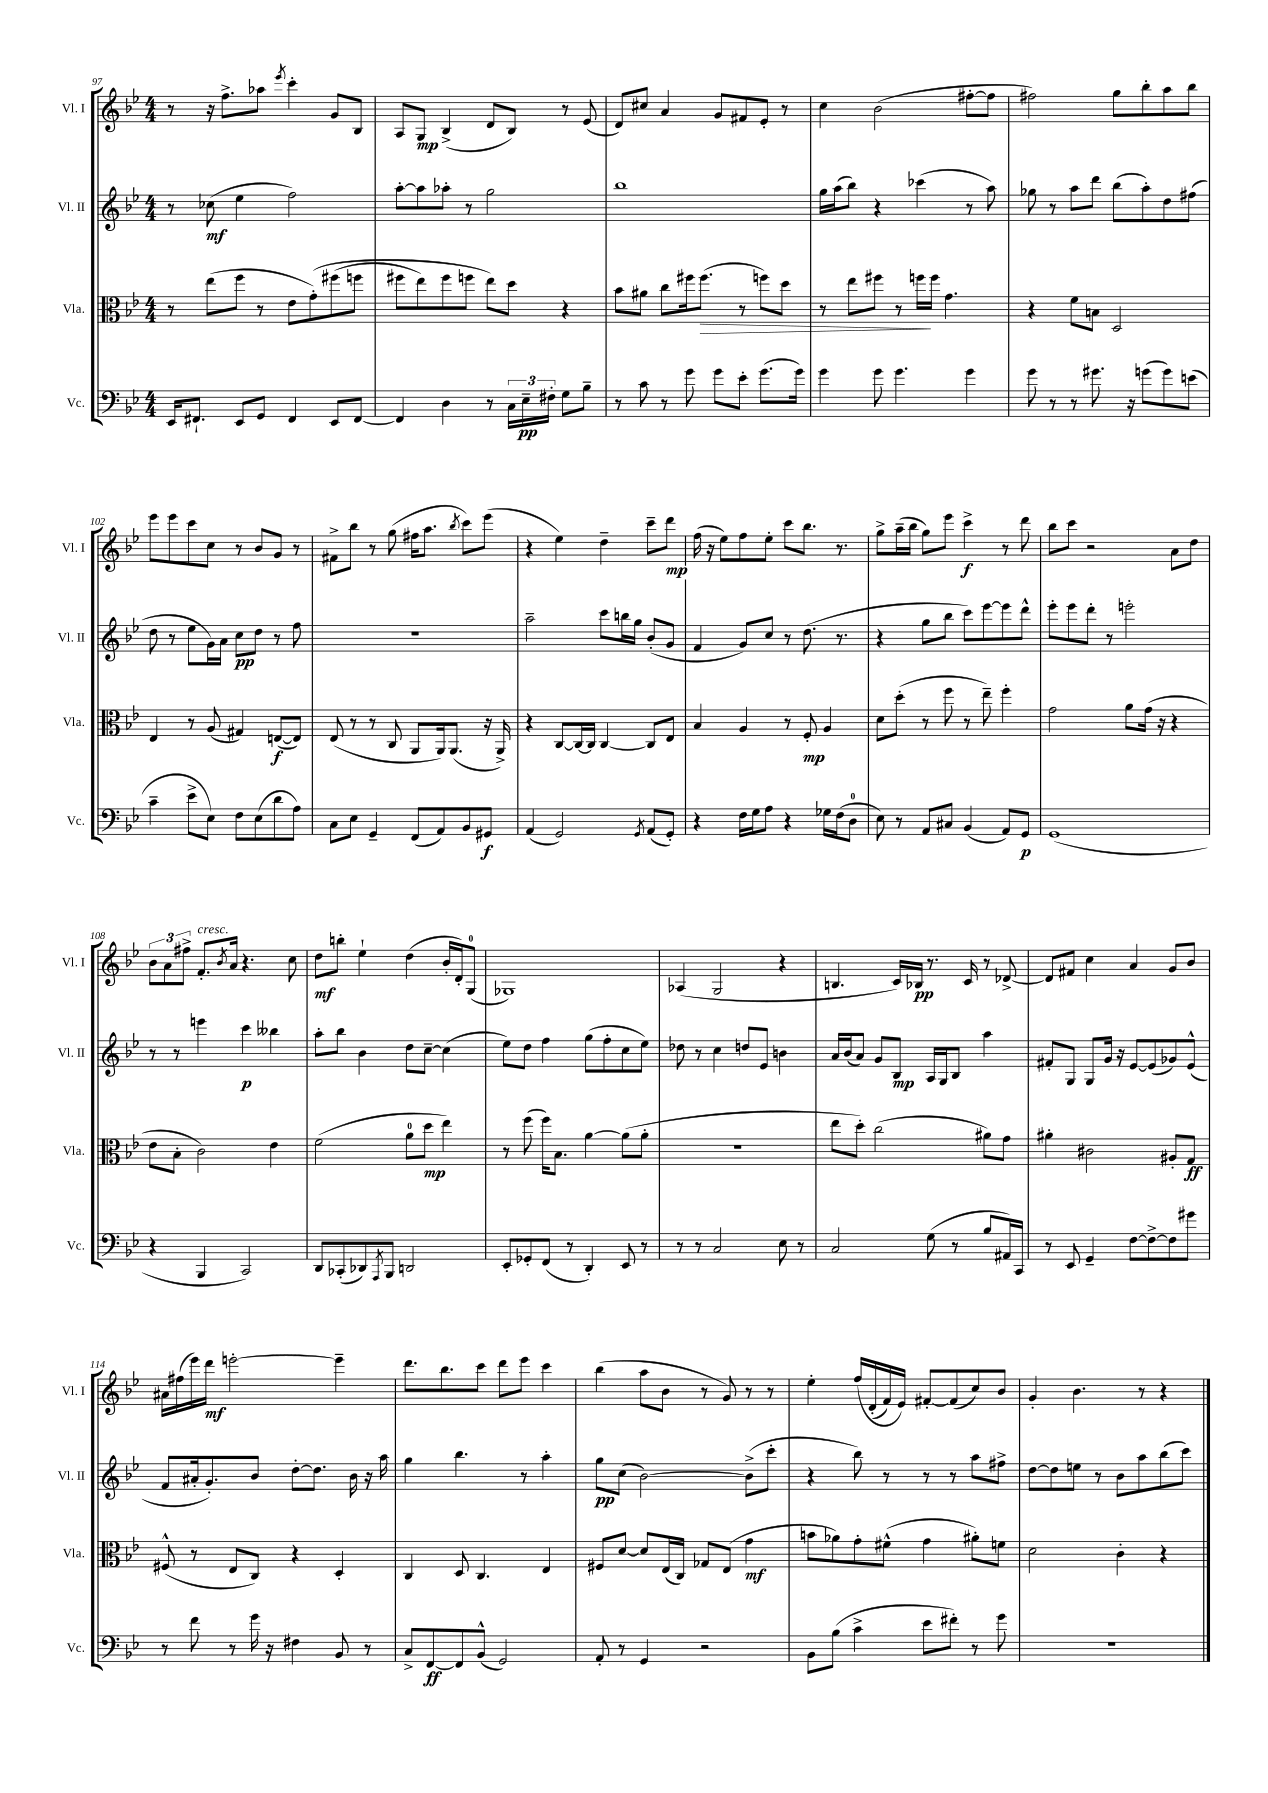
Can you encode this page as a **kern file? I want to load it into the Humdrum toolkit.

**kern	**kern	**kern	**kern
*staff4	*staff3	*staff2	*staff1
*clefF4	*clefC3	*clefG2	*clefG2
*k[b-e-]	*k[b-e-]	*k[b-e-]	*k[b-e-]
*M4/4	*M4/4	*M4/4	*M4/4
16EE-	8r	8r	8r
8.FF#`	.	.	.
.	(8ee-	(8cc-	16r
.	.	.	8.ff^
8EE-	8ff	4ee-	.
8GG	8r	.	8aa-
.	.	.	8qeee-
4FF#	8e-	2ff)	4ccc'
.	&(8g')	.	.
8EE-	(8ff#	.	8g
[8FF#	8ff	.	8B-
=	=	=	=
4FF#]	8ff#	[8aa'	8A
.	8ee-)	8aa]	8G
4D	8ff#	8aa-'	(4B-^
.	8ff	8r	.
8r	8ee-&)	2gg	8d
24C	8dd	.	8B-)
24E-~	.	.	.
24F#'	.	.	.
8G	4r	.	8r
8B-~	.	.	(8e-
=	=	=	=
8r	8b-	1bb-	8d)
8c	8a#	.	8cc#
8r	8cc	.	4a
8g	16ff#	.	.
.	(8.ff#	.	.
8g	.	.	8g
8e-'	8r	.	8f#
(8.g	8ff)	.	8e-'
.	8dd	.	8r
16g)	.	.	.
=	=	=	=
4g	8r	16gg	4cc
.	.	(16aa	.
.	8ee-	8bb-)	.
8g	8ff#	4r	(2b-
4.g	8r	.	.
.	16ff	(4ccc-	.
.	16ff	.	.
.	4.g	.	.
4g	.	8r	[8ff#'
.	.	8aa)	8ff#]
=	=	=	=
8g	4r	8gg-	2ff#)
8r	.	8r	.
8r	8f	8aa	.
8.g#	8B	8ddd	.
.	2D	(8bb-	8gg
16r	.	.	.
(8g	.	8aa')	8bb-'
8g)	.	8dd	8aa
(8e	.	(8ff#	8bb-
=	=	=	=
4c~	4E-	8dd	8eee-
.	.	8r	8eee-
8e-^	8r	8ee-	8ccc
8E-)	(8A	16g)	8cc
.	.	16a	.
8F	4G#)	8cc	8r
(8E-	.	8dd	8b-
8d	([8E	8r	8g
8A)	8E])	8ff	8r
=	=	=	=
8C	(8E-	1r	8f#^
8E-	8r	.	8bb-
4GG~	8r	.	8r
.	8C	.	(8gg
(8FF	8AA	.	16ff#
.	.	.	8.aa
8AA)	16AA)	.	.
.	(8.AA	.	.
.	.	.	8qbb-
8BB-	.	.	8ccc)
8GG#	16r	.	(8eee-
.	16AA^)	.	.
=	=	=	=
(4AA	4r	2aa~	4r
2GG)	[8C	.	4ee-)
.	16C_	.	.
.	16C]	.	.
.	[4C	8ccc	4dd~
.	.	16bb	.
.	.	16gg	.
8qGG	.	.	.
(8AA	8C]	(8b-'	8ccc~
8GG')	8E-	8g	8ddd
=	=	=	=
4r	4B-	4f	(16ff
.	.	.	16r
.	.	.	8ee-)
16F	4A	8g)	8ff
16G	.	.	.
8A	.	8cc	8ee-'
4r	8r	8r	8ccc
.	8F'	(8.dd	8.bb-
16G-	4A	.	.
(16F	.	8.r	8.r
8D	.	.	.
=	=	=	=
8E-)	8d	4r	8gg^
8r	(8dd'	.	(16aa~
.	.	.	16bb-
8AA	8r	8gg	8gg)
8C#	8ff	8bb-	8eee-
(4BB-	8r	8ccc)	4ccc^
.	8ee-~)	[8eee-	.
8AA)	4ff'	8eee-]	8r
8GG	.	8ddd^^	8ddd
=	=	=	=
(1GG	2g	8eee-'	8bb-
.	.	8eee-	8ccc
.	.	8ddd'	2r
.	.	8r	.
.	8a	2eee'	.
.	(16g	.	.
.	16r	.	.
.	4r	.	8a
.	.	.	8dd
=	=	=	=
4r	8e-	8r	12b-
.	.	.	12a
.	8B-'	8r	.
.	.	.	12ff#^
4BBB-	2c)	4eee	8.f'
.	.	.	8qb-
.	.	.	16a
2CC)	.	4ccc	4.r
.	4e-	4bb--	.
.	.	.	8cc
=	=	=	=
8DD	(2f	8aa'	8dd
(8CC-'	.	8bb-	8bb'
8DD-)	.	4b-	4ee-`
8qAAA	.	.	.
8BBB-	.	.	.
2DD	8a	8dd	(4dd
.	8dd	[8cc~	.
.	4ee-)	(4cc]	16b-'
.	.	.	16d')
.	.	.	(8G
=	=	=	=
8EE-'	8r	8ee-)	1G-)
8GG-'	(8ff	8dd	.
(8FF	16ff)	4ff	.
.	8.B-	.	.
8r	.	.	.
4DD')	[4a	(8gg	.
.	.	8ff'	.
8EE-	(8a]	8cc	.
8r	8a'	8ee-)	.
=	=	=	=
8r	1r	8dd-	(4A-
8r	.	8r	.
2C	.	4cc	2G
.	.	8dd	.
.	.	8e-	.
8E-	.	4b	4r
8r	.	.	.
=	=	=	=
2C	8ee-	16a	4.B
.	.	(16b-	.
.	8dd')	8a)	.
.	(2cc	8g	.
.	.	8B-	16c)
.	.	.	16B-
(8G	.	16A	8.r
.	.	16G	.
8r	.	8B-	.
.	.	.	16c
8B-	8a#)	4aa	8r
16AA#)	8g	.	[8d-^
16CC	.	.	.
=	=	=	=
8r	4a#'	8f#'	8d-]
8EE-	.	8G	8f#
4GG~	2c#	8G	4cc
.	.	16g	.
.	.	16r	.
[8F	.	[8e-	4a
8F^_	.	(8e-]	.
8F]	8A#'	8g-)	8g
8g#	8G	(8e-^^	8b-
=	=	=	=
8r	(8F#^^	8f	16a#
.	.	.	(16ff#
8f	8r	16a#'	16eee-)
.	.	8.g')	16ddd
8r	8E-	.	[2eee'
16g	8C)	8b-	.
16r	.	.	.
4F#	4r	[8dd'	.
.	.	8.dd]	.
8BB-	4D'	.	4eee~]
.	.	16b-	.
8r	.	16r	.
.	.	16aa	.
=	=	=	=
8C^	4C	4gg	8.ddd
[8FF	.	.	.
.	.	.	8.bb-
8FF]	8D	4.bb-	.
(8BB-^^	4.C	.	8ccc
2GG)	.	.	8ddd
.	.	8r	8eee-
.	4E-	4aa'	4ccc
=	=	=	=
8AA'	8F#	8gg	(4bb-
8r	[8d	(8cc	.
4GG	8d]	[2b-)	8aa
.	(16E-	.	8b-
.	16C)	.	.
2r	8G-	.	8r
.	(8E-	.	8g)
.	4g	(8b-^]	8r
.	.	8ccc'	8r
=	=	=	=
8BB-	8b	4r	4ee-'
(8B-	8a-)	.	.
4c^	8g'	8bb-)	&(16ff
.	.	.	(16d'
.	(8f#^^	8r	16f)
.	.	.	16e-&)
8e-	4g	8r	[8f#'
8f#')	.	8r	(8f#]
8r	8a#')	8aa	8cc)
8g	8f	8ff#^	8b-
=	=	=	=
1r	2d	[8dd	4g'
.	.	8dd]	.
.	.	8ee	4.b-
.	.	8r	.
.	4c'	8b-	.
.	.	8aa	8r
.	4r	(8bb-	4r
.	.	8ccc)	.
==	==	==	==
*-	*-	*-	*-
